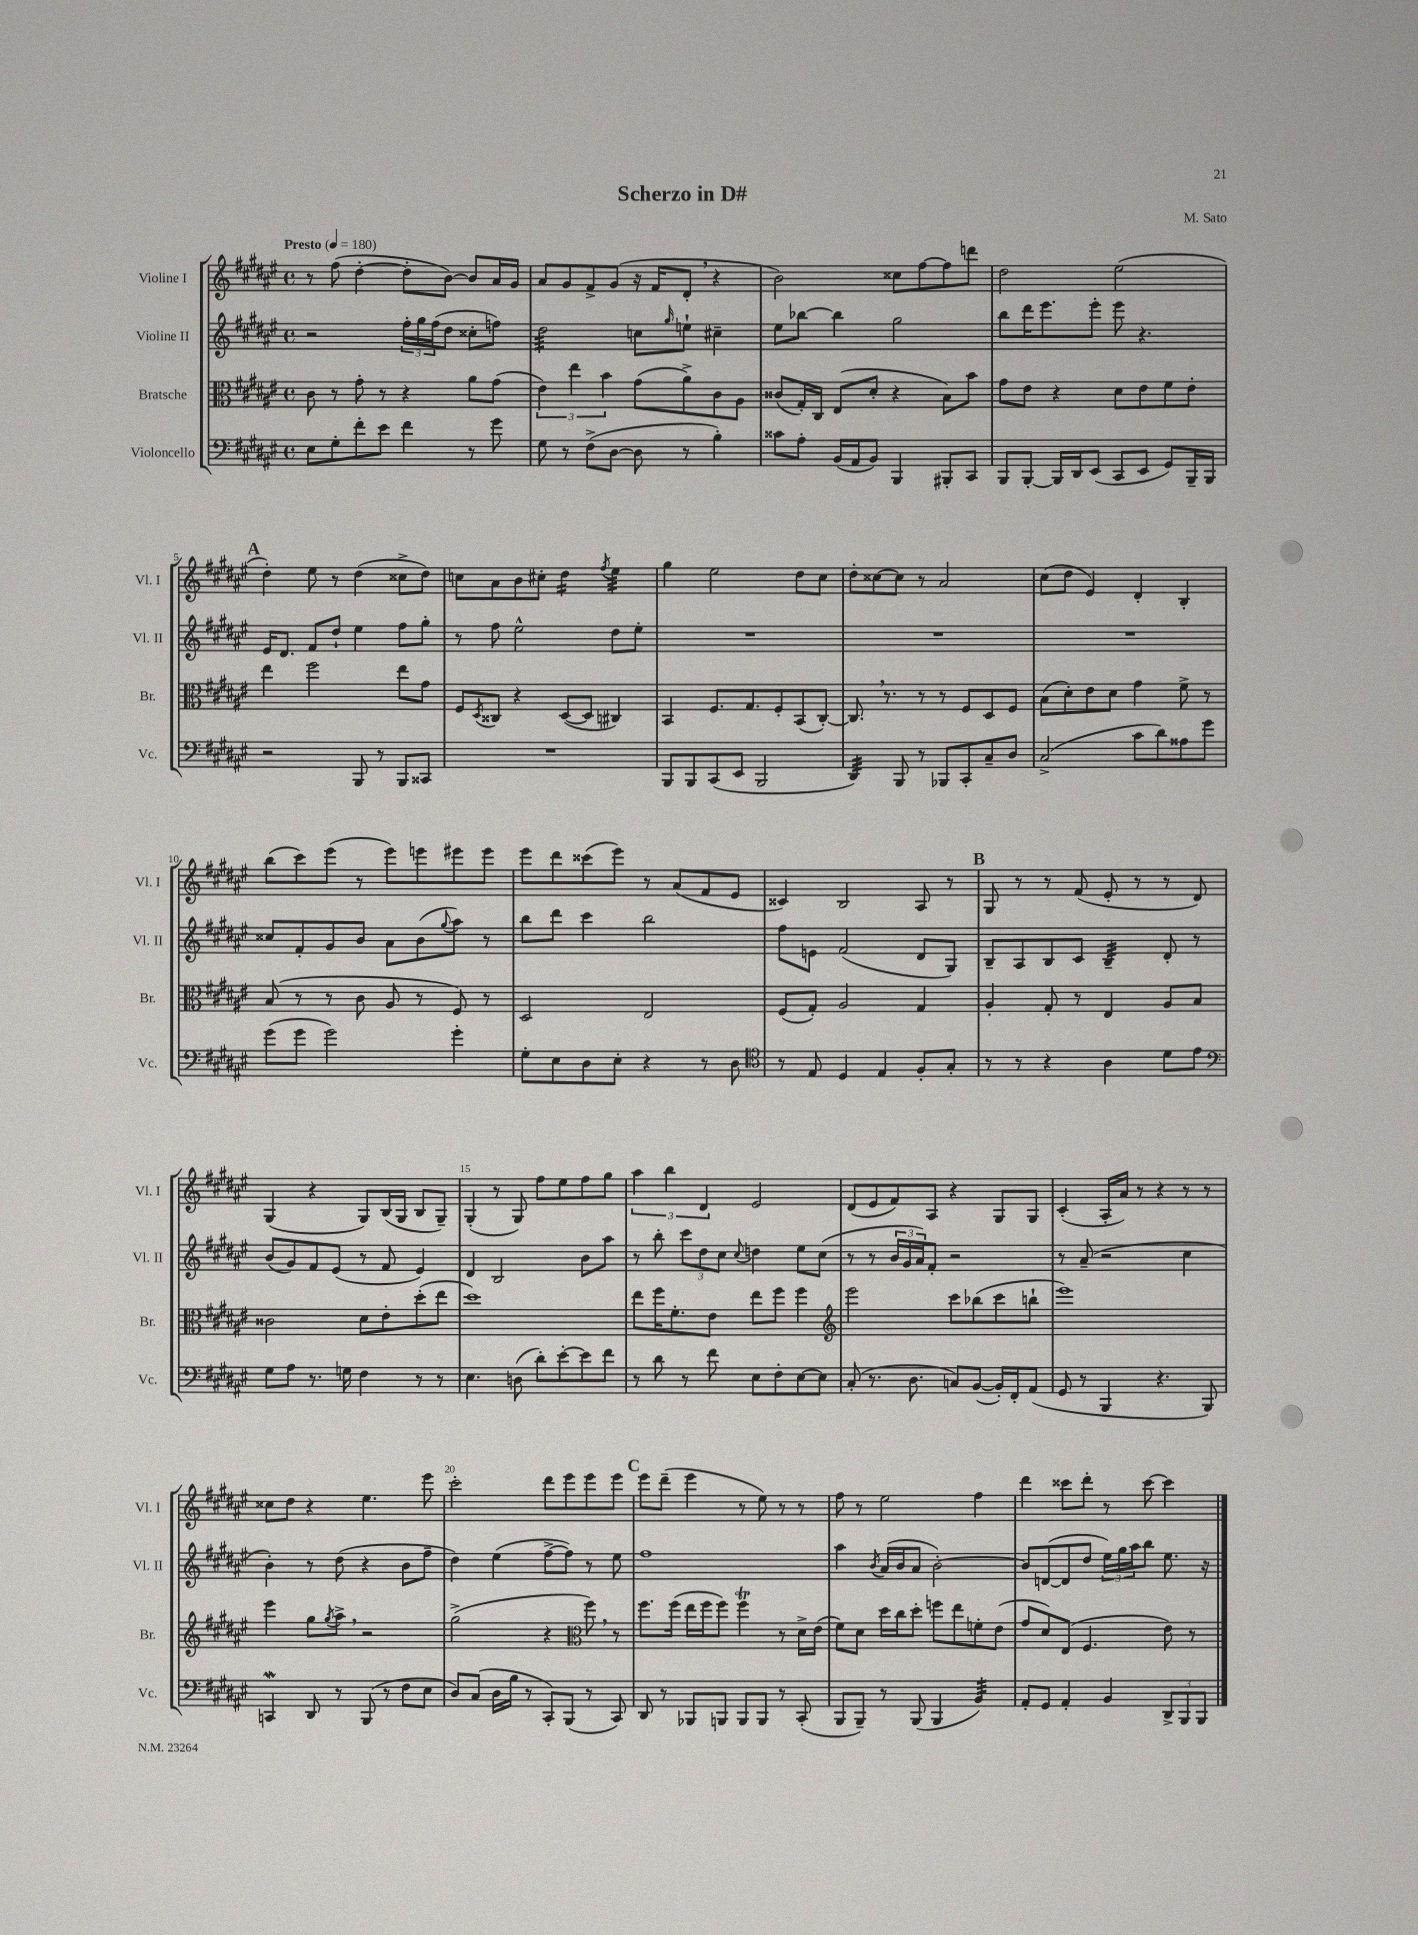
\header { title = "Scherzo in D#" composer = "M. Sato" }
<<
\new StaffGroup <<
\new Staff = "s0" \with { instrumentName = "Violine I" shortInstrumentName = "Vl. I" } {
    \clef treble \key fis \major \defaultTimeSignature \time 4/4 \tempo "Presto" 4 = 180
    r8 fis''8( dis''4~-. dis''8-. b'8~) b'8 ais'16 gis'16 |
    ais'8 gis'8 fis'8-> gis'8( r16 fis'16 dis'8-. \breathe r4 |
    b'2) cisis''8 fis''8~ fis''8 d'''8 |
    dis''2 eis''2( |
    \mark \markup { \bold "A" } dis''4-.) eis''8 r8 dis''4( cisis''8-> dis''8) |
    c''8 ais'8 b'8 cis''8-. dis''4:16 \acciaccatura { fis''8 } eis''4:32 |
    gis''4 eis''2 dis''8 cis''8 |
    dis''8-. cisis''8~ cisis''8 r8 ais'2 |
    cis''8( dis''8 eis'4) dis'4-. b4-. |
    b''8( cis'''8) eis'''8( r8 eis'''8) e'''8 eis'''8 eis'''8 |
    eis'''8 dis'''8 cisis'''8( eis'''8) r8 ais'8( fis'8 eis'8 |
    cisis'4) b2 ais8 r8 |
    \mark \markup { \bold "B" } gis8 r8 r8 fis'8( eis'8-. r8 r8 dis'8) |
    gis4( r4 gis8) b16( gis16 b8 gis8--) |
    gis4-.( r8 gis8) fis''8 eis''8 fis''8 gis''8 |
    \tuplet 3/2 { ais''4 b''4 dis'4 } eis'2 |
    dis'8( eis'8 fis'8) ais8 r4 gis8 gis8 |
    cis'4-.( ais16-. ais'16) r8 r4 r8 r8 |
    cisis''8 dis''8 r4 eis''4. eis'''8 |
    cis'''2-. dis'''8 eis'''8 eis'''8 eis'''8 |
    \mark \markup { \bold "C" } eis'''8 dis'''8--( eis'''4 r8 eis''8) r8 r8 |
    fis''8 r8 eis''2 fis''4 |
    dis'''4 cisis'''8 dis'''8-. r8 cisis'''8~ cisis'''4 \bar "|." |
}
\new Staff = "s1" \with { instrumentName = "Violine II" shortInstrumentName = "Vl. II" } {
    \clef treble \key fis \major \defaultTimeSignature \time 4/4
    r2 \tuplet 3/2 { fis''16-. gis''16 fis''16( } dis''8 cisis''8-. f''8) |
    dis''2:32 c''8 \grace { gis''16 } e''8-! cis''4-- |
    eis''8 bes''8~ bes''4 gis''2 |
    b''8 dis'''16 eis'''8. eis'''8-. eis'''8 r4. |
    \mark \markup { \bold "A" } eis'16 dis'8. fis'8 dis''8-! eis''4 fis''8 gis''8-. |
    r8 fis''8 eis''2-^ dis''8 eis''8-. |
    R1 |
    R1 |
    R1 |
    cisis''8 fis'8-. gis'8 b'8 ais'8 b'8( \appoggiatura { gis''8 } ais''8) r8 |
    b''8 dis'''8 cis'''4 b''2 |
    fis''8 e'8 fis'2( dis'8 gis8) |
    \mark \markup { \bold "B" } b8-- ais8 b8 cis'8 b4:32-- dis'8-. r8 |
    b'8( gis'8) fis'8 eis'8( r8 fis'8 eis'4) |
    dis'4 b2 b'8 ais''8 |
    r8 b''8-. \tuplet 3/2 { cis'''8 dis''8 cis''8 } \appoggiatura { cis''8 } d''4 eis''8 cis''8( |
    r8 r8 \tuplet 3/2 { b'16 gis'16 ais'16) } fis'8-. r2 |
    r8 ais'8--( r2 cis''4 |
    b'4-.) r8 dis''8( r4 b'8 fis''8-- |
    dis''4) eis''4( fis''8~-> fis''8) r8 eis''8 |
    \mark \markup { \bold "C" } fis''1 |
    ais''4 \acciaccatura { b'8 } ais'16( b'16 ais'8 b'2~-.) |
    b'8 d'8~( d'8 dis''8 \tuplet 3/2 { eis''16) gis''16 ais''16 } b''8 eis''8. r16 \bar "|." |
}
\new Staff = "s2" \with { instrumentName = "Bratsche" shortInstrumentName = "Br." } {
    \clef alto \key fis \major \defaultTimeSignature \time 4/4
    cis'8 r8 gis'8-. r8 r4 ais'8 gis'8( |
    \tuplet 3/2 { eis'4) eis''4 b'4 } gis'8( ais'8->) cis'8 ais8 |
    cisis'8( gis16-.) cis16 eis8( dis'8-. r4 b8) b'8 |
    gis'8 eis'8 r4 dis'8 eis'8 fis'8 eis'8-. |
    \mark \markup { \bold "A" } eis''4 fis''2 eis''8 gis'8 |
    fis8 \acciaccatura { dis8 } cisis8 r4 dis8~( dis8 cis4) |
    b,4 fis8. gis8. fis8-. b,8( cis8~-.) |
    cis8. \breathe r8. r8 r8 fis8 dis8 fis8 |
    b8( dis'8-.) eis'8 dis'8 gis'4 fis'8-> r8 |
    b8( r8 r8 cis'8 ais8 r8 fis8) r8 |
    dis2 eis2 |
    fis8( gis8-.) ais2 gis4 |
    \mark \markup { \bold "B" } ais4-. gis8-. r8 eis4 ais8 b8 |
    cisis'2 dis'8 eis'8-. dis''8-.( eis''8 |
    dis''1) |
    eis''8 fis''16 fis'8.-. eis'8 eis''8 fis''8 fis''4 |
    \clef treble eis'''2 cis'''8 bes''8( cis'''8 b''8-! |
    eis'''1) |
    eis'''4 gis''8 \acciaccatura { gis''8 } ais''8-> \breathe r2 |
    gis''2->( r4 \clef alto fis''8) \breathe r8 |
    \mark \markup { \bold "C" } fis''8. fis''16( eis''16 fis''16 fis''8) fis''4\trill r8 dis'16-> eis'16( |
    fis'8) dis'8 dis''16 cis''16 dis''8-. f''8 eis''8 f'8-. eis'8( |
    gis'8 dis'8) eis8( fis4. eis'8) r8 \bar "|." |
}
\new Staff = "s3" \with { instrumentName = "Violoncello" shortInstrumentName = "Vc." } {
    \clef bass \key fis \major \defaultTimeSignature \time 4/4
    eis8 gis8-. fis'8-. eis'8 fis'4 r8 gis'8 |
    gis8 r8 fis8->( dis8~ dis8 r8 b4-.) |
    cisis'8 ais8-. b,16( ais,16 b,8) b,,4 bis,,8-. cis,8 |
    b,,8 b,,8~-. b,,16 dis,16 eis,8( cis,8 eis,8 gis,8) b,,16-- b,,16 |
    \mark \markup { \bold "A" } r2 b,,8 r8 b,,8 cisis,8 |
    R1 |
    b,,8 b,,8 cis,8( eis,8 b,,2 |
    dis,4:32) b,,8 r8 bes,,8 cis,8-. cis8-- dis8 |
    cis2->( cis'8 dis'8) aisis8 gis'8 |
    gis'8( gis'8 gis'2) gis'4-. |
    gis8-. eis8 dis8 eis8-. r4 r8 dis8 |
    \clef tenor r8 eis8 dis4 eis4 fis8-. gis8-. |
    \mark \markup { \bold "B" } r8 r8 r4 ais4 dis'8 eis'8 |
    \clef bass gis8 ais8 r8. g16 fis4 r8 r8 |
    eis4. d8( dis'8-.) eis'8~-. eis'8 fis'8 |
    r8 dis'8 r8 fis'8 eis8 fis8-. eis8~ eis8 |
    cis8-.( r8. dis8. c8) b,8~( b,16-.) fis,16-. ais,8( |
    gis,8 r8 b,,4 r4. b,,8) |
    c,4\mordent dis,8 r8 b,,8( r8 fis8 eis8 |
    dis8) cis8( dis16 b16 r8 cis,8-.) b,,8( r8 cis,8) |
    \mark \markup { \bold "C" } dis,8 r8 bes,,8 b,,8 b,,8 b,,8 r8 cis,8-.( |
    b,,8 b,,8--) r8 b,,8( b,,4 b,4:32) |
    ais,8-. gis,8 ais,4-. b,4 \tuplet 3/2 { dis,8-> b,,8 b,,8 } \bar "|." |
}
>>
>>
\layout { \context { \Score \override BarNumber.break-visibility = ##(#f #t #t) barNumberVisibility = #(every-nth-bar-number-visible 5) } }
